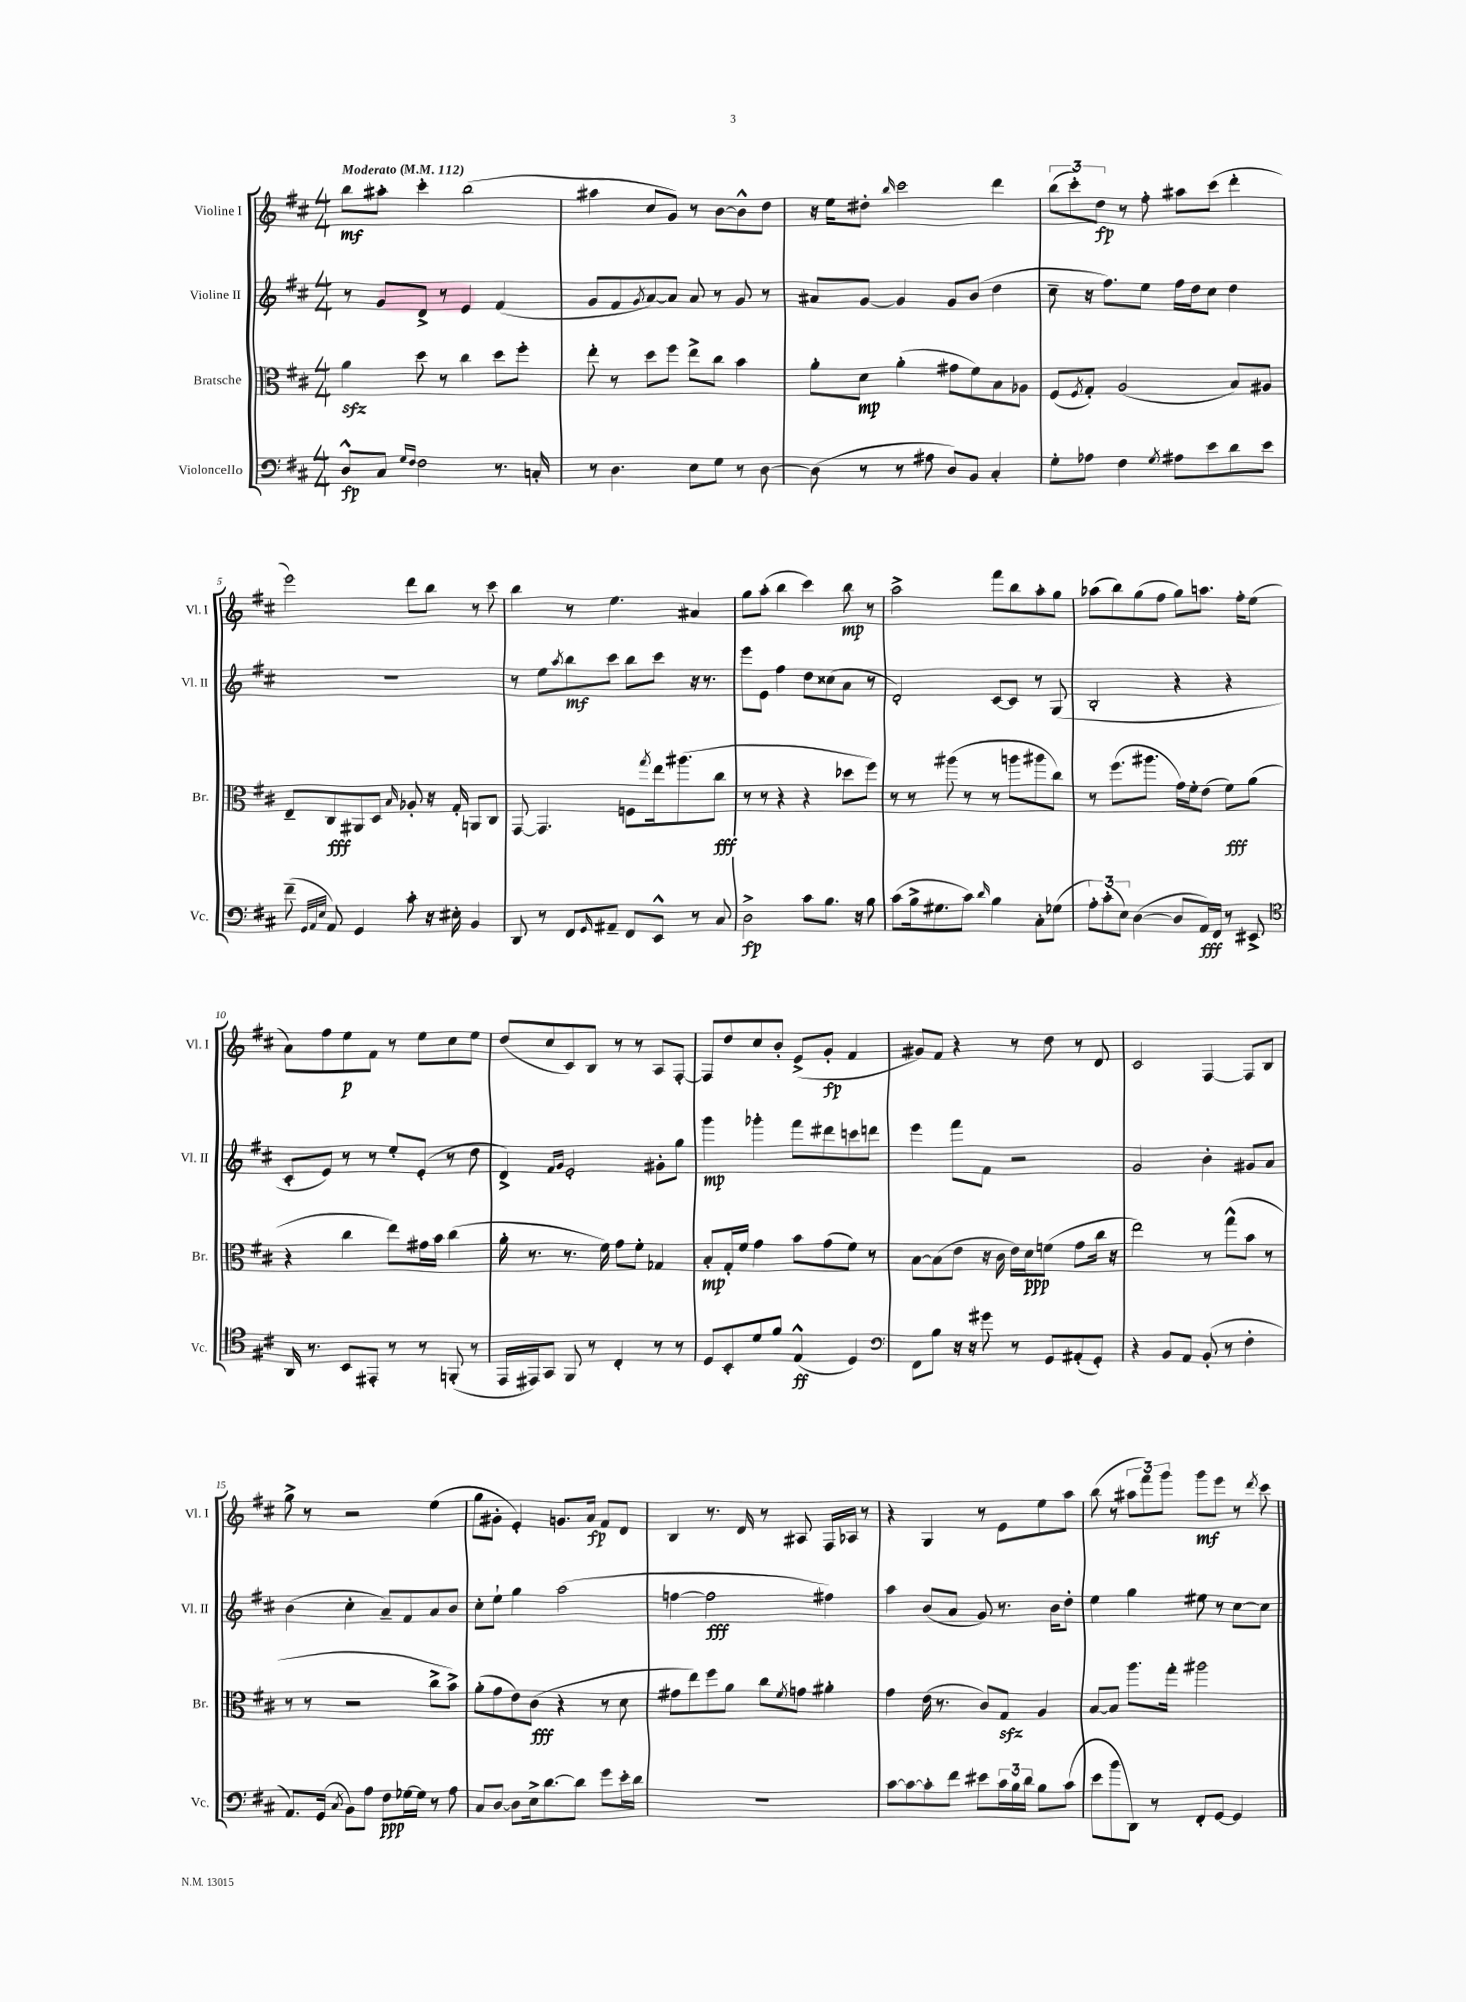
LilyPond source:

<<
\new StaffGroup <<
\new Staff = "s0" \with { instrumentName = "Violine I" shortInstrumentName = "Vl. I" } {
    \clef treble \key d \major \numericTimeSignature \time 4/4 \tempo "Moderato" 4 = 112
    b''8\mf ais''8-. cis'''4-. b''2( |
    ais''4 cis''8 g'8) r8 b'8~ b'8-^ d''8 |
    r16 e''16 dis''8-. \grace { b''16 } cis'''2 d'''4 |
    \tuplet 3/2 { b''8( cis'''8-.) d''8\fp } r8 fis''8-. ais''8 cis'''8( d'''4-. |
    e'''2) d'''8 b''8 r8 cis'''8 |
    b''4 r8 e''4. ais'4 |
    g''8 a''8-.( b''4 cis'''4) b''8\mp r8 |
    a''2-> fis'''8 b''8 a''8-. g''8 |
    aes''8( b''8) g''8( fis''8 g''8) a''8. fis''16-. e''8( |
    a'8) fis''8 e''8\p fis'8 r8 e''8 cis''8 e''8 |
    d''8( cis''8 cis'8) b8 r8 r8 a8 fis8~-. |
    fis8 d''8 cis''8 b'8-. e'8->( g'8-.\fp fis'4 |
    gis'8) fis'8 r4 r8 d''8 r8 d'8 |
    cis'2 fis4~ fis8 b8 |
    g''8-> r8 r2 e''4( |
    g''8 gis'8-. e'4-.) g'8. a'16\fp fis'8 d'8 |
    b4 r8. d'16 r8 ais8 fis16 aes16 r8 |
    r4 g4 r8 e'8 e''8 a''8 |
    b''8( r8 \tuplet 3/2 { ais''8 fis'''8) g'''8 } g'''8\mf e'''8 r8 \acciaccatura { d'''8 } cis'''8 \bar "|." |
}
\new Staff = "s1" \with { instrumentName = "Violine II" shortInstrumentName = "Vl. II" } {
    \clef treble \key d \major \numericTimeSignature \time 4/4
    r8 g'8 d'8-> r8 e'4 fis'4( |
    g'8 fis'8 \acciaccatura { g'8 } a'8~) a'8 a'8 r8 g'8 r8 |
    ais'8 g'8~ g'4 g'8 b'8( d''4 |
    cis''8-- r16 fis''8.) e''8 fis''16 d''16 cis''8 d''4 |
    R1 |
    r8 e''8 \acciaccatura { a''8 } b''8\mf cis'''8 b''8 cis'''8 r16 r8. |
    e'''8 e'8 fis''4 d''8 cisis''8( a'8 r8 |
    d'2-.) cis'8~ cis'8 r8 g8( |
    b2-. r4 r4 |
    cis'8-. e'8) r8 r8 e''8-. e'8-.( r8 d''8 |
    d'4->) \grace { fis'16 g'16 } e'2-. gis'8-. g''8 |
    g'''4\mp ges'''4-. fis'''8 dis'''8 c'''8 d'''8 |
    e'''4 fis'''8 fis'8 r2 |
    g'2 b'4-. gis'8 a'8 |
    b'4( cis''4-. a'8--) fis'8 a'8 b'8 |
    cis''8-. e''8-! g''4 a''2( |
    f''4~ f''2\fff fis''4) |
    a''4 b'8( a'8 g'8) r8. b'16 d''8-. |
    e''4 g''4 eis''8 r8 cis''8~ cis''8 \bar "|." |
}
\new Staff = "s2" \with { instrumentName = "Bratsche" shortInstrumentName = "Br." } {
    \clef alto \key d \major \numericTimeSignature \time 4/4
    a'4\sfz d''8 r8 cis''4 d''8 fis''8-. |
    e''8-. r8 d''8 fis''8 e''8-> cis''8 b'4 |
    a'8-. d'8\mp a'4-.( gis'8 fis'8) b8 aes8 |
    fis8( \acciaccatura { fis8 } g8-.) a2( b8) ais8 |
    e8-- cis8\fff ais,8 d8 \grace { b16 } aes8-. r16 g16-. a,8 cis8 |
    g,8~ g,4. f8 \acciaccatura { g''8 } e''16 ais''8.( cis''8\fff |
    r8 r8 r4 r4 des''8 fis''8) |
    r8 r8 ais''8( r8 r8 a''8 ais''8 cis''8) |
    r8 fis''8.( ais''8. g'16) fis'16-. e'8( fis'8\fff) a'8( |
    r4 cis''4 e''8) gis'16 b'16 cis''4( |
    a'16-. r8. r8. fis'16) g'8 fis'8-. ges4 |
    b8-.\mp g16-. fis'16 g'4 b'8 g'8( fis'8) r8 |
    b8~ b8( e'8 r16 cis'16 e'16) d'16\ppp f'8( g'8 cis''16 r16 |
    e''2) r8 g''8-^( b'8 r8 |
    r8 r8 r2 cis''8-> b'8->) |
    a'8-.( g'8 e'8) cis'8\fff( r4 r8 d'8 |
    gis'8 e''8) fis''8 a'8 cis''8 \acciaccatura { fis'8 } g'8 ais'4-. |
    g'4 e'16( r8. cis'8) g8\sfz a4 |
    b8~ b8 a''8. g''16-. ais''2 \bar "|." |
}
\new Staff = "s3" \with { instrumentName = "Violoncello" shortInstrumentName = "Vc." } {
    \clef bass \key d \major \numericTimeSignature \time 4/4
    d8-^\fp cis8 \grace { g16 fis16 } fis2 r8. c16-. |
    r8 d4. e8 g8 r8 d8~ |
    d8( r8 r8 ais8 d8) b,8 cis4-. |
    g8-. aes8 fis4 \acciaccatura { g8 } ais8 e'8 d'8 e'8 |
    fis'8--( \grace { g,32 a,32 e32 } a,8) g,4 cis'8-. r16 eis16-. b,4 |
    d,8 r8 fis,8 \grace { g,16 } ais,8-- fis,8 e,8-^ r8 cis8 |
    d2->\fp cis'8 b8. r16 b8 |
    cis'8( b16-> gis8. cis'8) \grace { d'16 } b4 cis8-. ges8( |
    \tuplet 3/2 { a8-.) cis'8-.( e8) } d4~( d8 a,16\fff) fis,16 r8 eis,8-> |
    \clef tenor a,16 r8. b,8 eis,8-. r8 r8 f,8-.( r8 |
    e,16 eis,16) g,8 fis,8 r8 cis4-. r8 r8 |
    d8 b,8-. d'8 fis'8 e4-^\ff( d4) |
    \clef bass fis,8 b8 r16 r16 gis'8 r8 g,8 ais,8-.( g,8-.) |
    r4 b,8 a,8 b,8-.( r8 fis4-. |
    a,8.) g,16( \acciaccatura { cis8 } b,8) a8 fis8\ppp ges16~ ges16 r8 a8 |
    cis8 d8~ d8 e16-> d'8.~ d'8 g'8 e'16-. d'16 |
    R1 |
    cis'8~ cis'8~ cis'8-. fis'8 eis'8 \tuplet 3/2 { cis'16 b16 d'16 } b8 cis'8( |
    e'8 b'8 d,8) r8 fis,8-. g,8~ g,4 \bar "|." |
}
>>
>>
